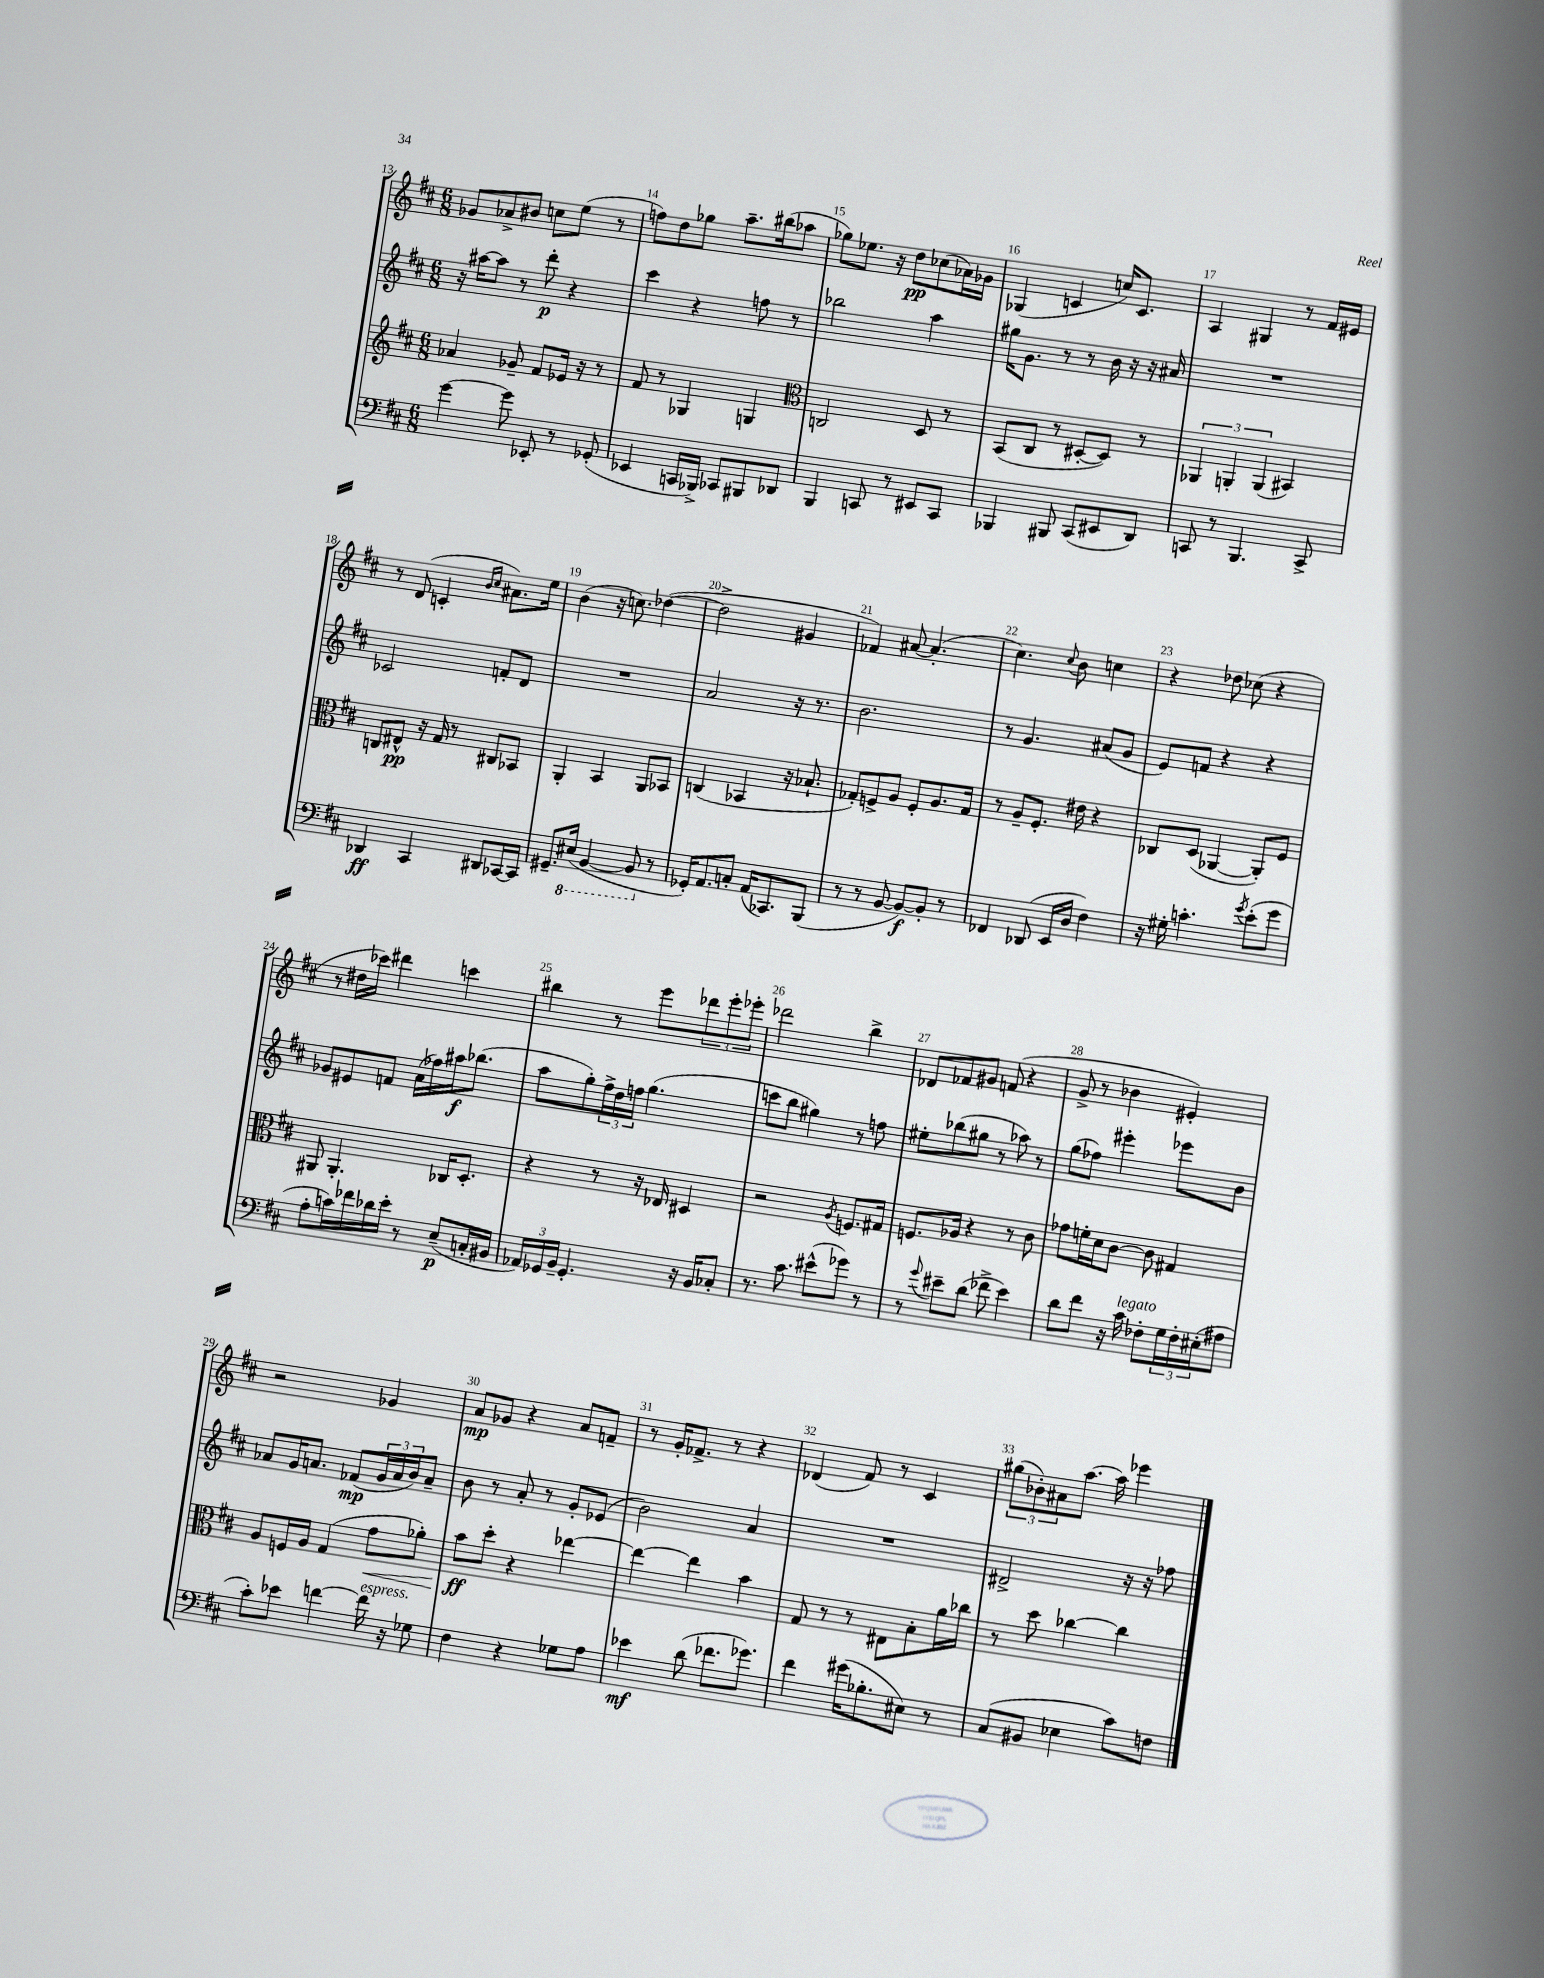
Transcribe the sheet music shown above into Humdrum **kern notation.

**kern	**kern	**kern	**kern
*staff4	*staff3	*staff2	*staff1
*clefF4	*clefG2	*clefG2	*clefG2
*k[f#c#]	*k[f#c#]	*k[f#c#]	*k[f#c#]
*M6/8	*M6/8	*M6/8	*M6/8
[4g	4a-	16r	8g-
.	.	[16aa#	.
.	.	8aa#]	8a-^
8g]	8g-~	8r	8b#
8EE-'	8f#	8ddd'	8cc
8r	16e-	4r	(8ee
.	16r	.	.
(8GG-'	8r	.	8r
=	=	=	=
4EE-	8f#	4ccc#	8ff)
.	8r	.	8dd
16CC	4G-	4r	8gg-
16BBB-^)	.	.	.
8CC-	.	.	8.aa~
8BBB#	4G	8ff	.
.	.	.	(16bb#
8DD-	.	8r	8aa-
=	=	=	=
*	*clefC3	*	*
4BBB	2C	2bb-	8gg-)
.	.	.	8.ee-
8CC	.	.	.
.	.	.	16r
8r	.	.	8dd
8EE#	8D	4aa	(8cc-
8CC	8r	.	16a-)
.	.	.	16g-
=	=	=	=
4BBB-	(8BB	16gg#	(4G-
.	.	8.g	.
.	8C#	.	.
8BBB#	8r	8r	4c
(8CC#	[8D#'	8r	.
8EE#	8D#])	16b	16cc)
.	.	16r	8.c
8DD)	8r	16r	.
.	.	16a#	.
=	=	=	=
8CC	6AA-	2.r	4A
8r	.	.	.
.	6AA'	.	.
4.BBB	.	.	4G#
.	(6AA	.	.
.	4BB#)	.	8r
8CC^	.	.	16f#
.	.	.	16e#
=	=	=	=
4DD-	8C	2c-	8r
.	8E#^^	.	(8d
4CC#	16r	.	4c'
.	16G	.	.
.	8r	.	.
.	.	.	16qqb
.	.	.	16qqcc#
8DD#	8C#	8f'	8.a#)
[16CC-	8BB-	8d	.
16CC-]	.	.	16ee
=	=	=	=
8.GG#~	4AA'	2.r	(4b
(16EE#	.	.	.
[4BBB	4BB	.	16r
.	.	.	8.cc)
8BBB]	8AA	.	([4dd-
8r	8BB-	.	.
=	=	=	=
16GG-')	(4C	2a	2dd-^]
8.AA	.	.	.
8C'	4BB-	.	.
(16AA	.	.	.
8.CC-)	.	.	.
.	16r	16r	4g#
.	8.B-`	8.r	.
(8BBB	.	.	.
=	=	=	=
8r	8G-')	2.b	4f-)
8r	8F^	.	.
[8BB	8A	.	[8a#
8BB_)	8F'	.	(4.a#']
8BB']	8.A	.	.
8r	.	.	.
.	16G-	.	.
=	=	=	=
4FF-	8r	8r	4.cc#)
.	8A~	4.g	.
(8DD-	8.F#'	.	.
.	.	.	8qqcc#
16EE	.	.	8b
16D	16e#	.	.
4F#)	4r	(8a#	4cc
.	.	8g	.
=	=	=	=
16r	8C-	8e)	4r
16G#'	.	.	.
4.c'	(8D	8f	.
.	[4AA-	4r	8dd-
.	.	.	(8cc-
8qg	.	.	.
(8e'	8AA-'])	4r	4r
8g	8F#	.	.
=	=	=	=
8A'	8AA#	8g-	8r
16c)	4.AA#'	8e#	16dd#
16f-	.	.	16ccc-)
16d-	.	8f	4ddd#
16e'	.	.	.
8r	.	(16a	.
.	.	16ff-)	.
(8E~	16C-	16aa#	4ccc
.	8.D'	(8.bb-	.
16C'	.	.	.
16BB#	.	.	.
=	=	=	=
24AA-)	4r	8aa	4bb#
24GG-	.	.	.
24BB~	.	.	.
4.GG-'	.	8gg')	.
.	8r	24ff#^	8r
.	.	24dd	.
.	.	24ff	.
.	16r	(4.gg	8eee
.	16E-	.	.
16r	4D#	.	12ddd-
16BB	.	.	.
.	.	.	12eee'
8C-'	.	.	.
.	.	.	12eee-'
=	=	=	=
8.r	2r	8ccc	2ddd-
.	.	8bb	.
8.c#	.	.	.
.	.	4gg#)	.
(8e#^^	.	.	.
.	8qA	.	.
8g-)	8.F	8r	4bb^
8r	.	8ff	.
.	16G#	.	.
=	=	=	=
8r	8.F	8ee#'	8d-
8qqg	.	.	.
8e#~	.	(8bb-	8f-
.	16A-	.	.
(8d	4r	8gg#	8g#
8f-^	.	8r	(8f
4e#)	8r	8aa-)	4r
.	8c#	8r	.
=	=	=	=
8d	8g-	(8gg	8g^
8f#	16f'	8ff-)	8r
.	16d	.	.
16r	[8c#	4eee#'	4b-
16c#	.	.	.
8F-'	8c#]	.	.
24G	4G#	8eee-	4e#')
24F-'	.	.	.
(24E#'	.	.	.
8A#	.	8b	.
=	=	=	=
8c#')	8A	8a-	2r
8e-	16F	16g	.
.	16A	8.a	.
[4f	(4G	.	.
.	.	(8f-	.
16f]	8g	24g	4g-
.	.	24a	.
16r	.	.	.
.	.	24b)	.
8G-	8a-')	8a~	.
=	=	=	=
4F#	8b	8b	8a
.	8dd'	8r	8g-
4r	4r	8a'	4r
.	.	8r	.
8G-	[4ee-	8g'	8a
8A	.	(8e-	8f~
=	=	=	=
4e-	4ee-_	2b)	8r
.	.	.	16g'
.	.	.	8.f-^
(8d	4ee-]	.	.
8.f-	.	.	8r
.	4b	4a	4r
8.g-)	.	.	.
=	=	=	=
4f#	8G	2.r	(4d-
.	8r	.	.
(16g#	8r	.	8f#)
8.B-'	.	.	.
.	8E#	.	8r
8E#)	8B'	.	4c#
8r	16a	.	.
.	16cc-	.	.
=	=	=	=
(8C#	8r	2d#^	(12gg#
.	.	.	12b-')
8BB#	8dd	.	.
.	.	.	12a#
4E-	[4cc-	.	[8.aa
.	.	.	16aa]
8c#)	4cc-]	16r	4eee-
.	.	16r	.
8F	.	8ff-	.
==	==	==	==
*-	*-	*-	*-
